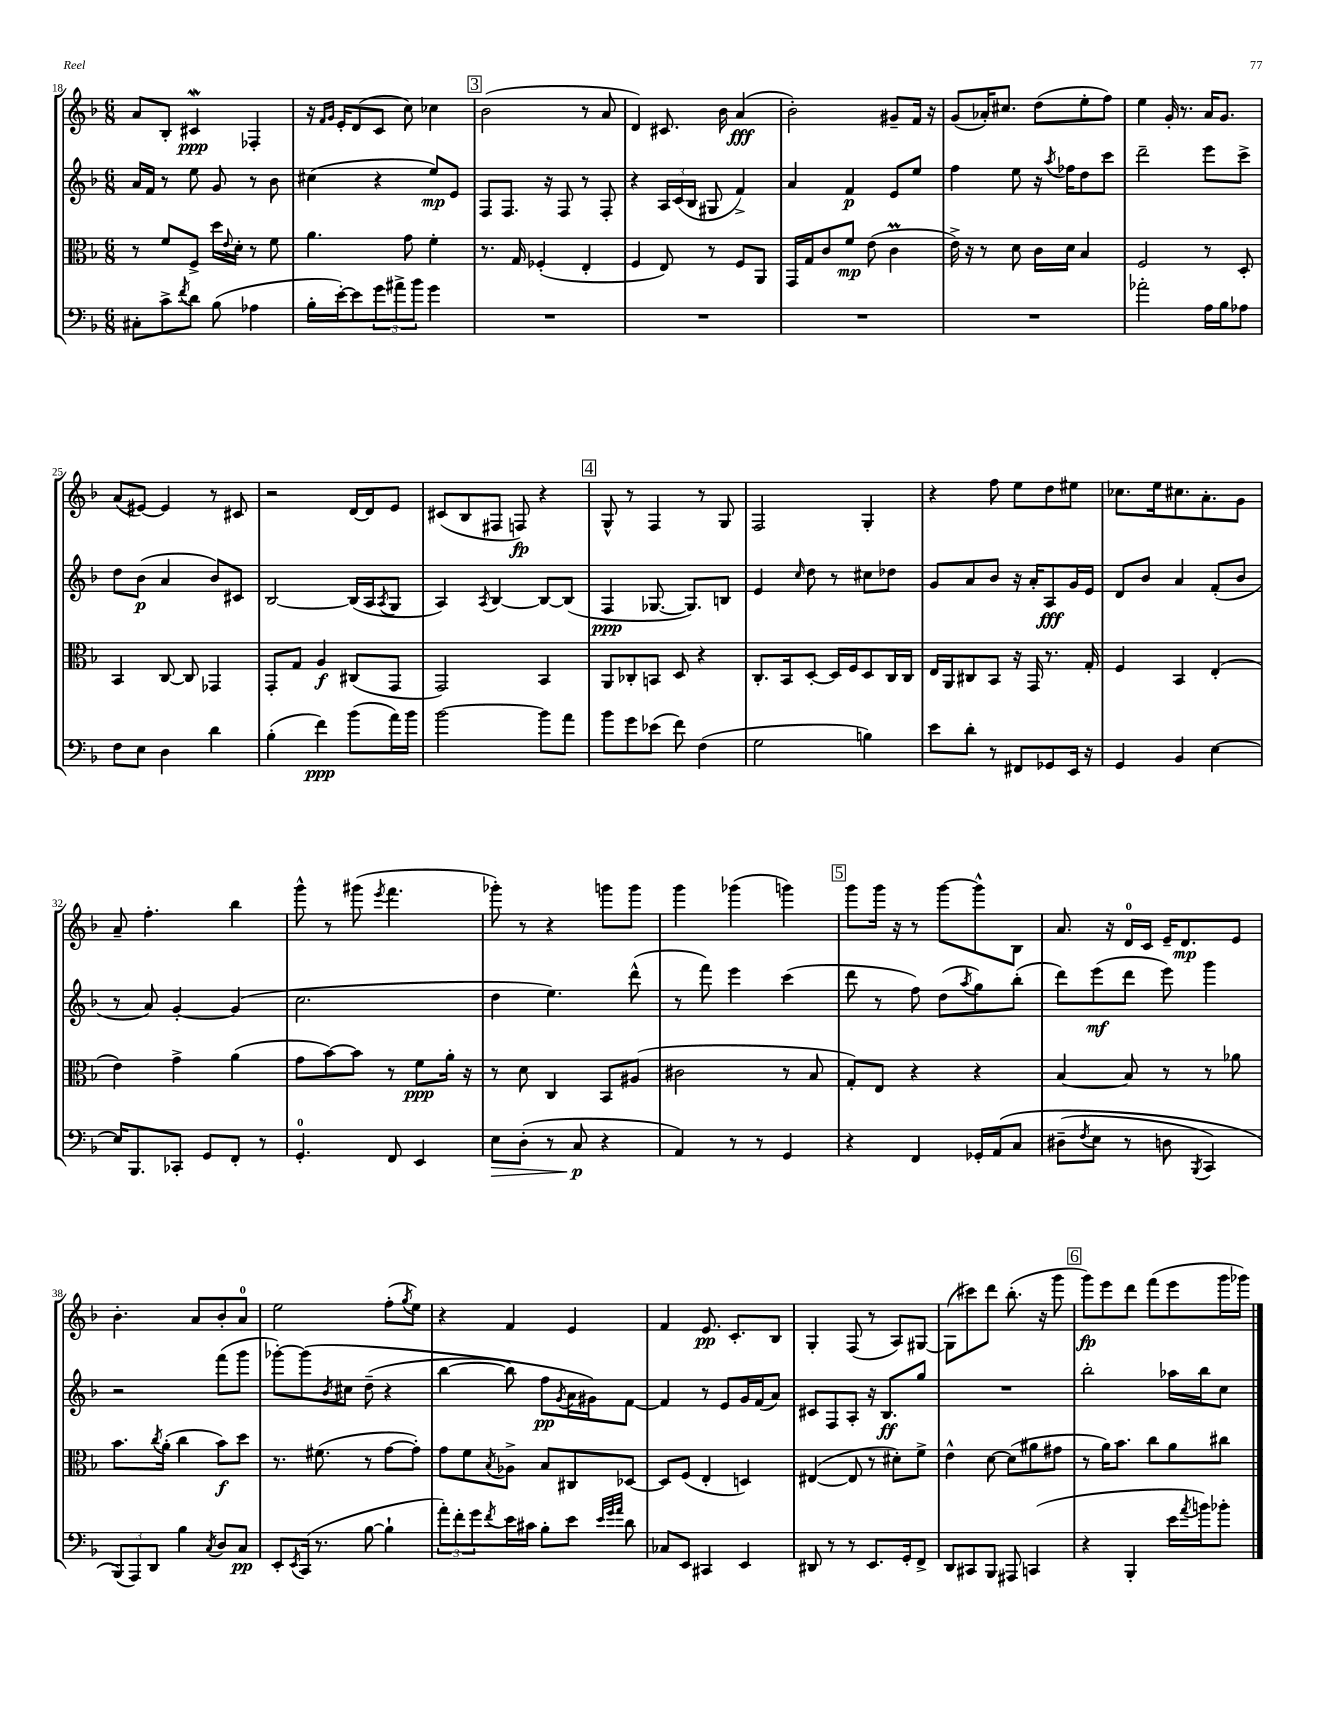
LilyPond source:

<<
\new StaffGroup <<
\new Staff = "s0" {
    \clef treble \key f \major \numericTimeSignature \time 6/8
    a'8 bes8-. cis'4\mordent\ppp fes4-. |
    r16 \grace { f'16 g'16 } e'16-. d'8( c'8 c''8) ces''4 |
    \mark \markup { \box "3" } bes'2( r8 a'8 |
    d'4) cis'8. bes'16 a'4\fff( |
    bes'2-.) gis'8-- f'16 r16 |
    g'8( aes'16-.) cis''8. d''8( e''8-. f''8) |
    e''4 g'16-. r8. a'16 g'8. |
    a'8( eis'8~) eis'4 r8 cis'8 |
    r2 d'16~ d'16 e'8 |
    cis'8( bes8 fis8 f8\fp) r4 |
    \mark \markup { \box "4" } g8-^ r8 f4 r8 g8 |
    f2 g4-. |
    r4 f''8 e''8 d''8 eis''8 |
    ces''8. e''16 cis''8. a'8.-. g'8 |
    a'8-- f''4.-. bes''4 |
    g'''8-^ r8 gis'''8( \acciaccatura { e'''8 } f'''4. |
    ges'''8-.) r8 r4 g'''8 g'''8 |
    g'''4 ges'''4( g'''4) |
    \mark \markup { \box "5" } g'''8 g'''16 r16 r8 g'''8~ g'''8-^ bes8 |
    a'8. r16 d'16-0 c'16 e'16-- d'8.\mp e'8 |
    bes'4.-. a'8 bes'8-. a'8-0 |
    e''2 f''8-.( \acciaccatura { g''8 } e''8) |
    r4 f'4 e'4 |
    f'4 e'8.\pp c'8.-. bes8 |
    g4-. f8( r8 a8) gis8~ |
    gis8( cis'''8) d'''8 bes''8.-.( r16 g'''8 |
    \mark \markup { \box "6" } g'''8\fp) e'''8 d'''8 f'''8( e'''8 g'''16 ges'''16) \bar "|." |
}
\new Staff = "s1" {
    \clef treble \key f \major \numericTimeSignature \time 6/8
    a'16 f'16 r8 e''8 g'8 r8 bes'8 |
    cis''4( r4 e''8\mp) e'8 |
    \mark \markup { \box "3" } f8 f8. r16 f8 r8 f8-. |
    r4 \tuplet 3/2 { a16 c'16( bes16 } gis8 f'4->) |
    a'4 f'4\p e'8 e''8 |
    f''4 e''8 r16 \acciaccatura { a''8 } fes''16 d''8 c'''8 |
    d'''2-- e'''8 c'''8-> |
    d''8 bes'8\p( a'4 bes'8) cis'8 |
    bes2~ bes16( a16 \acciaccatura { a8 } g8 |
    a4) \acciaccatura { a8 } bes4~ bes8~ bes8( |
    \mark \markup { \box "4" } f4\ppp ges8.~ ges8.) b8 |
    e'4 \grace { c''16 } d''8 r8 cis''8 des''8 |
    g'8 a'8 bes'8 r16 a'16-. a8\fff g'16 e'16 |
    d'8 bes'8 a'4 f'8-.( bes'8 |
    r8 a'8) g'4~-. g'4( |
    c''2. |
    d''4 e''4.) d'''8-^( |
    r8 f'''8) e'''4 c'''4( |
    \mark \markup { \box "5" } d'''8 r8 f''8) d''8( \acciaccatura { a''8 } g''8) bes''8-.( |
    d'''8) e'''8\mf( d'''8 e'''8) g'''4 |
    r2 f'''8( g'''8 |
    ges'''8~-.) ges'''8\( \acciaccatura { bes'8 } cis''8 d''8--( r4 |
    bes''4~ bes''8) f''8\pp \acciaccatura { g'8 } a'16 gis'16\) f'8~ |
    f'4 r8 e'8 g'16 f'16( a'8) |
    cis'8 f8 a8-. r16 bes8.\ff g''8 |
    R2. |
    \mark \markup { \box "6" } bes''2-. aes''16 bes''16 c''8 \bar "|." |
}
\new Staff = "s2" {
    \clef alto \key f \major \numericTimeSignature \time 6/8
    r8 f'8 f8-> d''16 \appoggiatura { e'8 } d'16-. r8 f'8 |
    a'4. g'8 f'4-. |
    \mark \markup { \box "3" } r8. g16 fes4-.( e4-. |
    f4 e8) r8 f8 a,8 |
    g,16 g16 c'8 f'8\mp e'8( c'4\prall |
    e'16->) r16 r8 d'8 c'16 d'16 bes4 |
    f2 r8 d8-. |
    bes,4 c8~ c8 ges,4 |
    g,8-. g8 a4\f cis8( g,8 |
    g,2) bes,4 |
    \mark \markup { \box "4" } a,8 ces8-. b,8 d8 r4 |
    c8.-. bes,16 d8~-. d16 f16 d8 c16 c16 |
    e16 a,16 cis8 bes,8 r16 g,16 r8. g16-. |
    f4 bes,4 e4-.( |
    e'4) g'4-> a'4( |
    g'8 bes'8~) bes'8 r8 f'8\ppp a'16-. r16 |
    r8 d'8 c4 bes,8 ais8( |
    cis'2 r8 bes8 |
    \mark \markup { \box "5" } g8-.) e8 r4 r4 |
    bes4~ bes8 r8 r8 aes'8 |
    bes'8. \acciaccatura { c''8 } a'16-.( c''4 bes'8\f) d''8 |
    r8. fis'8.( r8 g'8~ g'8-.) |
    g'8 f'8 \acciaccatura { bes8 } aes8-> bes8 cis8 des8~ |
    des8 f8( e4-. d4) |
    eis4~( eis8 r8 dis'8-.) f'8-> |
    e'4-^ d'8~ d'8( ais'8 gis'8 |
    \mark \markup { \box "6" } r8 a'16) bes'8. c''8 a'8 cis''8 \bar "|." |
}
\new Staff = "s3" {
    \clef bass \key f \major \numericTimeSignature \time 6/8
    cis8-. c'8-> \acciaccatura { f'8 } d'8 bes8( aes4 |
    bes16-. e'16~-.) e'8 \tuplet 3/2 { g'8 ais'8-> bes'8 } g'4 |
    \mark \markup { \box "3" } R2. |
    R2. |
    R2. |
    R2. |
    aes'2-. a16 bes16 aes8 |
    f8 e8 d4 d'4 |
    bes4-.( f'4\ppp) bes'8( a'16) bes'16 |
    bes'2~ bes'8 a'8 |
    \mark \markup { \box "4" } bes'8 g'8 ees'8( f'8) f4( |
    g2 b4) |
    e'8 d'8-. r8 fis,8 ges,8 e,16 r16 |
    g,4 bes,4 e4~ |
    e16 bes,,8. ces,8-. g,8 f,8-. r8 |
    g,4.-0-. f,8 e,4 |
    e8\> d8-.( r8 c8\p\! r4 |
    a,4) r8 r8 g,4 |
    \mark \markup { \box "5" } r4 f,4 ges,16-. a,16\( c8 |
    dis8--( \acciaccatura { f8 } e8 r8 d8 \acciaccatura { bes,,8 } c,4) |
    \tuplet 3/2 { bes,,8(\) a,,8) d,8 } bes4 \acciaccatura { c8 } d8 c8\pp |
    e,8-. \acciaccatura { e,8 } c,16( r8. bes8~ bes4-! |
    \tuplet 3/2 { a'8-.) f'8-. g'8 } \acciaccatura { f'8 } e'16 cis'16 bes8-. e'8 \grace { e'32 g'32 a'32 } d'8 |
    ces8 e,8 cis,4 e,4 |
    dis,8 r8 r8 e,8. g,16-. f,8-> |
    d,8 cis,8 bes,,8 ais,,8 c,4( |
    \mark \markup { \box "6" } r4 bes,,4-. e'16 \acciaccatura { a'8 } b'16) bes'8-. \bar "|." |
}
>>
>>
\layout { \context { \Score currentBarNumber = #18 } }
